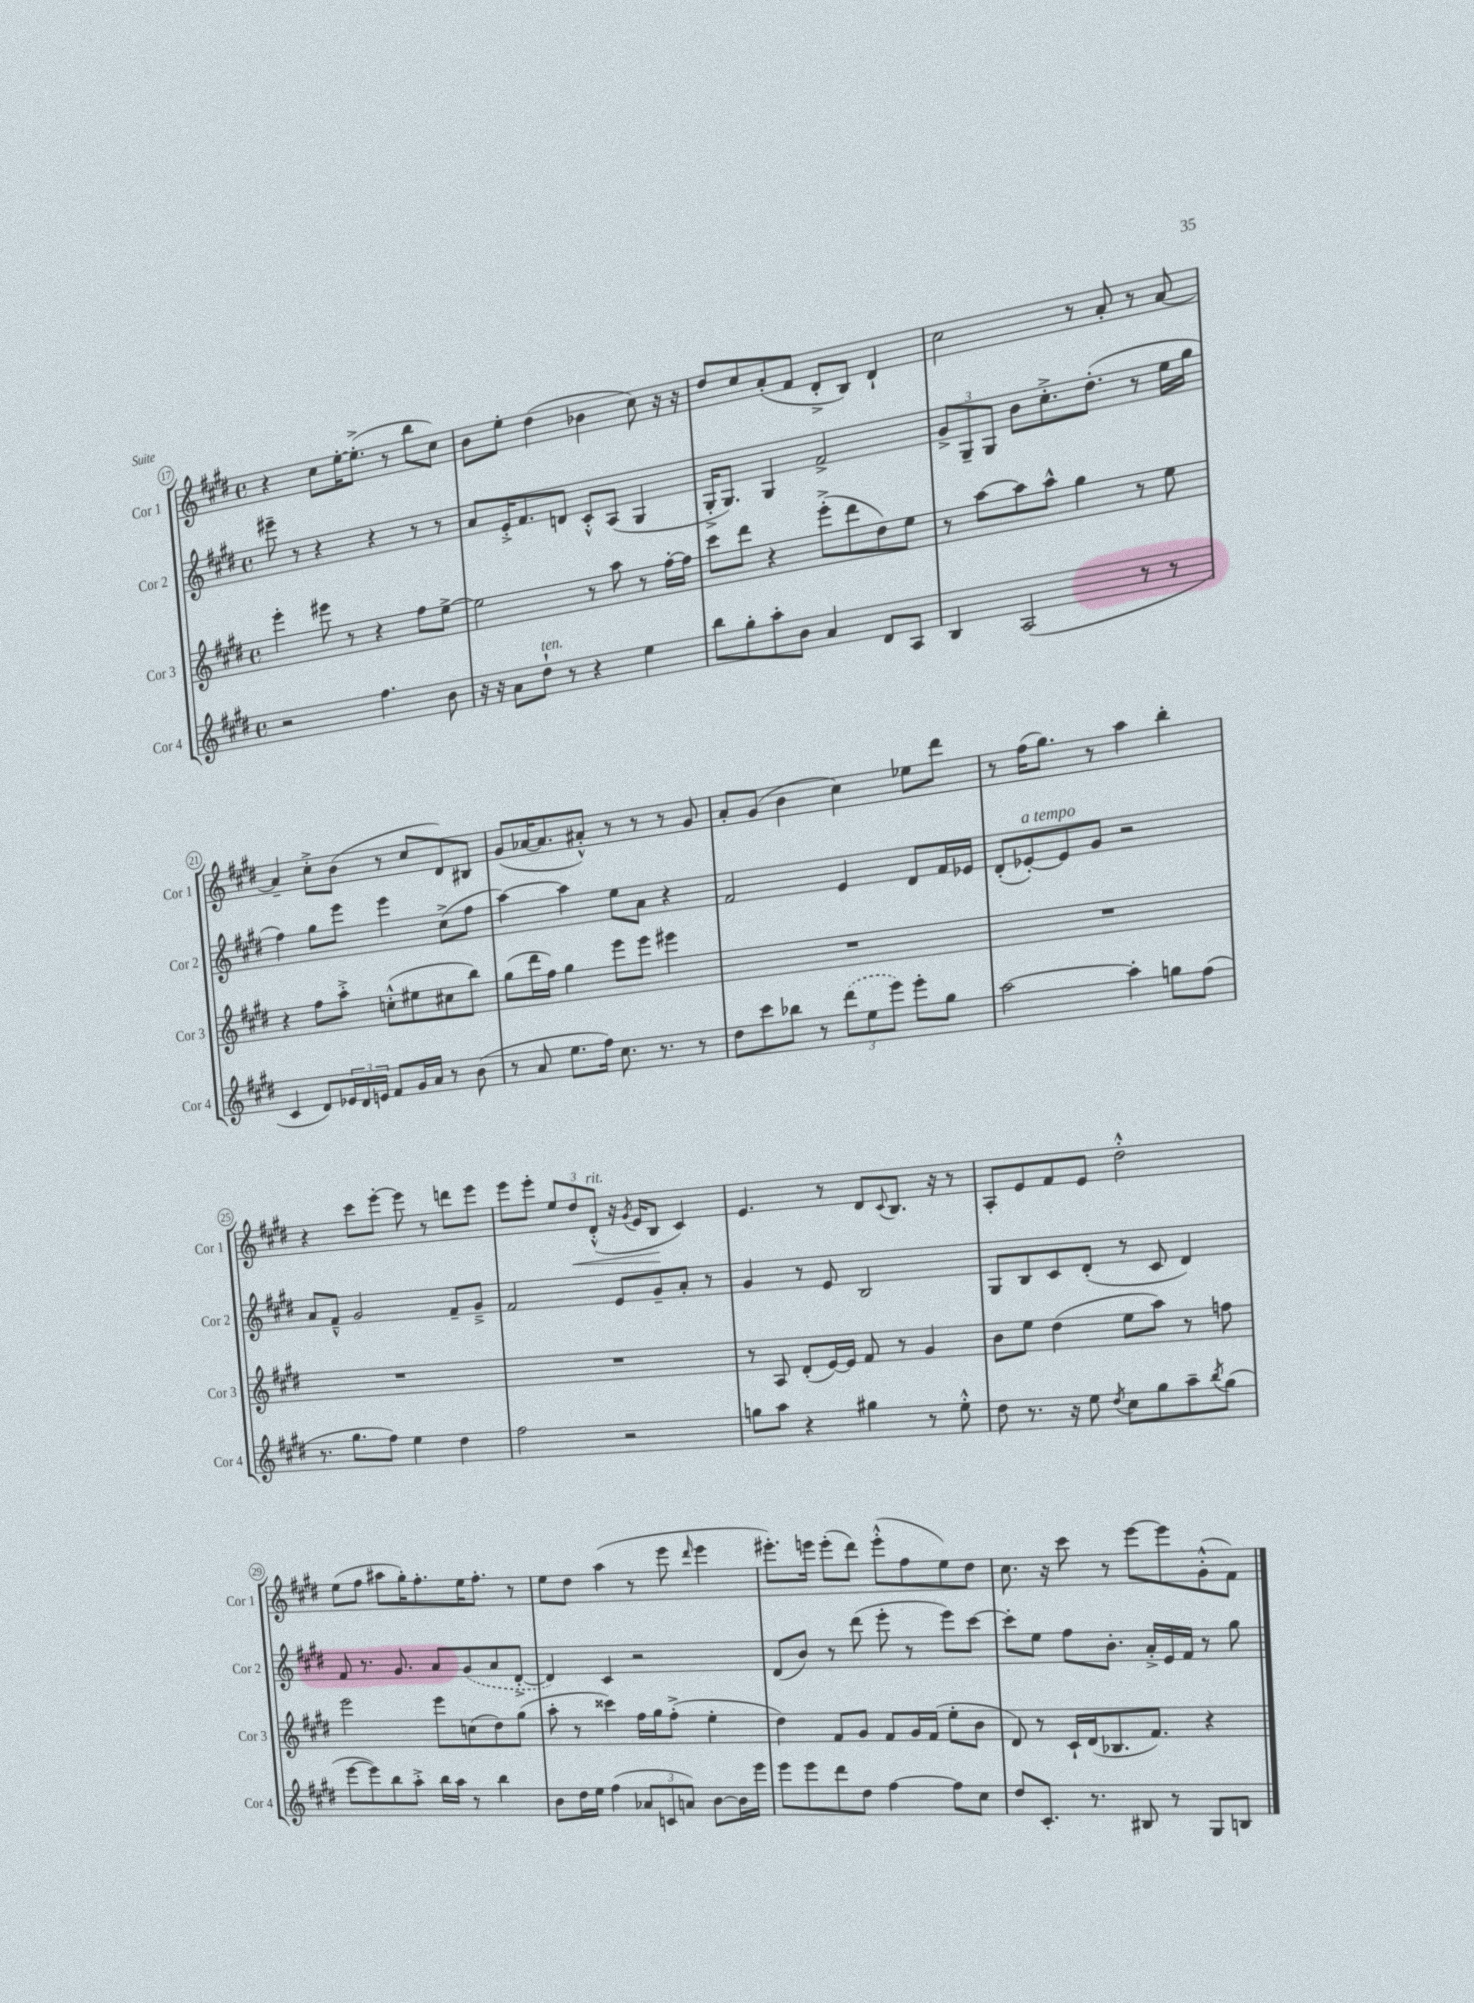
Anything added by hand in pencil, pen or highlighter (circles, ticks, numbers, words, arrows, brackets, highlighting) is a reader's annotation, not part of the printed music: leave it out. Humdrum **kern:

**kern	**kern	**kern	**kern	**dynam
*part4	*part3	*part2	*part1	*part1
*staff4	*staff3	*staff2	*staff1	*staff1
*I"Cor 4	*I"Cor 3	*I"Cor 2	*I"Cor 1	*
*I'Cor 4	*I'Cor 3	*I'Cor 2	*I'Cor 1	*
*clefG2	*clefG2	*clefG2	*clefG2	*
*k[f#c#g#d#]	*k[f#c#g#d#]	*k[f#c#g#d#]	*k[f#c#g#d#]	*
*M4/4	*M4/4	*M4/4	*M4/4	*
*met(c)	*met(c)	*met(c)	*met(c)	*
=17	=17	=17	=17	=17
2r	4eee'\	8eee#X~\	4r	.
.	.	8r	.	.
.	8eee#X\	4r	8cc#\L	.
.	8r	.	[16ee'\K	.
.	.	.	(8.ee'^\J]	.
4.ff#\	4r	4r	.	.
.	.	.	8r	.
.	8ff#\L	8r	8bb\L	.
8b\	[8ee^\J	8r	8cc#\J)	.
=18	=18	=18	=18	=18
16r	2ee\]	8a/L	8b\L	.
16r	.	.	.	.
8a\L	.	16e'^/K	8ee'\J	.
.	.	8.f#/	.	.
!LO:TX:a:i:t=ten.	!	!	!	!
8dd#`\J	.	.	(4dd#\	.
8r	.	8dn/J	.	.
4r	8r	8c#'^^/L	4b-X\	.
.	8aa\	(8A/J	.	.
4ee\	8r	4G#/	8cc#\)	.
.	[16ff#'\LL	.	16r	.
.	16ff#\JJ]	.	16r	.
=19	=19	=19	=19	=19
8bb\L	8ccc#\L	16G#'^/KL	8dd#/L	.
.	.	8.G#/J)	.	.
8gg#'\	8ddd#\J	.	8cc#/	.
8aa'\	4r	4G#/	(8a'/	.
8b\J	.	.	8f#/J	.
4a/	(8eee'^\L	2f#^/	8d#'^/L	.
.	8ddd#\	.	8B/J)	.
8d#/L	8dd#\)	.	4d#`/	.
8A/J	8ee\J	.	.	.
=20	=20	=20	=20	=20
4B/	8r	12g#^/L	2cc#\	.
.	.	12G#~/	.	.
.	[8aa\L	.	.	.
.	.	12G#/J	.	.
(2A/	8aa\]	8b\L	.	.
.	8aa^^\J	8.cc#'^\	.	.
.	4gg#\	.	8r	.
.	.	(8.dd#'\J	.	.
.	.	.	8a'/	.
8r	8r	8r	8r	.
8r	8ee\	16ee\LL	[8a/	.
.	.	16gg#\JJ	.	.
!!LO:LB:g=z
=21	=21	=21	=21	=21
4c#/	4r	4ff#\)	4a~/]	.
8d#/L)	8ff#\L	8gg#\L	8cc#'^\L	.
24e-X/L	8aa'^\J	8eee\J	(8b\J	.
24d#/	.	.	.	.
24en/JJ	.	.	.	.
8f#/L	(8ccn'^^\L	4eee\	8r	.
16g#/L	8ee#X\	.	8cc#/L	.
16a/JJ	.	.	.	.
8r	8cc#X\	(8cc#^\L	8d#/)	.
(8b\	8bb\J)	8ff#\J	8B#X/J	.
=22	=22	=22	=22	=22
8r	(8gg#\L	[4aa\)	(8g#/L	.
8a/	16ddd#\L	.	[16a-X/K	.
.	16ff#\JJ)	.	8.a-/]	.
8.ee\L	4gg#\	4aa\]	.	.
.	.	.	8a#X'^^/J)	.
16ff#\Jk)	.	.	.	.
8.cc#\	8eee\L	8ee\L	8r	.
.	8eee\J	8a\J	8r	.
8.r	.	.	.	.
.	4eee#X\	4r	8r	.
8r	.	.	8g#/	.
=23	=23	=23	=23	=23
8dd#\L	1r	2f#/	8a'/L	.
8ccc#\	.	.	(8g#/J	.
8bb-X\J	.	.	4b\	.
8r	.	.	.	.
(12ddd#\L	.	4e/	4cc#\)	.
12ee\	.	.	.	.
12eee\J)	.	.	.	.
8eee'\L	.	8d#/L	8ee-X\L	.
8gg#\J	.	16f#/L	8ddd#\J	.
.	.	16e-X/JJ	.	.
=24	=24	=24	=24	=24
[2aa\	1r	(8d#'/L	8r	.
!	!	!LO:TX:a:i:t=a tempo	!	!
.	.	[8e-X'/)	(16ff#\KL	.
.	.	.	8.gg#\J)	.
.	.	8e-/]	.	.
.	.	8g#/J	8r	.
4aa'\]	.	2r	4aa\	.
8ggn\L	.	.	4bb'\	.
(8ff#\J	.	.	.	.
!!LO:LB:g=z
=25	=25	=25	=25	=25
8.r	1r	8a/L	4r	.
.	.	8f#~^^/J	.	.
8.gg#\L	.	.	.	.
.	.	2g#/	8ccc#\L	.
8ff#\J)	.	.	[8eee'\J	.
4ee\	.	.	8eee\]	.
.	.	.	8r	.
4dd#\	.	8f#~/L	8dddn\L	.
.	.	8g#~^/J	8eee\J	.
=26	=26	=26	=26	=26
2ff#\	1r	2f#/	8eee\L	.
.	.	.	8eee'\J	.
.	.	.	12ee/L	.
!	!	!	!	!LO:HP:b
.	.	.	12dd#/	<
!	!	!	!LO:TX:a:i:t=rit.	!
.	.	.	(12d#'^^/J	.
2r	.	8e/L	16r	.
.	.	.	8qg#/	.
.	.	.	16e/KL	.
.	.	8g#~/	8B/J	.
.	.	8a'/J	4c#/)	[
.	.	8r	.	.
=27	=27	=27	=27	=27
8ggn\L	8r	4g#/	4.e/	.
8aa\J	8A/	.	.	.
4r	(8d#'/L	8r	.	.
.	[16e/L)	8e/	8r	.
.	16e/JJ]	.	.	.
4gg#X\	8f#/	2B/	8d#/L	.
.	.	.	8qqc#/	.
.	8r	.	8.B/J	.
8r	4g#/	.	.	.
.	.	.	16r	.
8ee'^^\	.	.	8r	.
=28	=28	=28	=28	=28
8dd#\	8b\L	8G#/L	8A'/L	.
8.r	8ee\J	8B/	8e/	.
.	(4dd#\	8c#/	8f#/	.
16r	.	.	.	.
8ee\	.	(8d#'/J	8e/J	.
8qdd#/	.	.	.	.
8cc#\L	8ee\L	8r	2dd#'^^\	.
8gg#\	8aa\J)	8c#/	.	.
8aa~\	8r	4d#/)	.	.
8qbb/	.	.	.	.
(8gg#\J	8ffn\	.	.	.
!!LO:LB:g=z
=29	=29	=29	=29	=29
[8eee\L	2eee\	8f#/	(8ee\L	.
8eee\])	.	8.r	8ff#\J	.
8bb\	.	.	8aa#X\L	.
.	.	8.g#/	.	.
8aa'^\J	.	.	16gg#'\K)	.
.	.	.	8.ff#'\	.
16bb\LL	8eee\L	8a/L	.	.
16aa\JJ	.	.	.	.
8r	(8ccn\	(8g#/	16ee\K	.
.	.	.	8.ff#'\J	.
4bb\	8dd#\)	8a/	.	.
.	(8gg#\J	[8d#'^/J	8r	.
=30	=30	=30	=30	=30
8b\L	8aa'\	4d#/])	8ee\L	.
16dd#\L	8r	.	8dd#\J	.
16ee\JJ	.	.	.	.
(4ff#\	4ccc##X\)	4c#/	(4aa\	.
12a-X/L	16ff#\LL	2r	8r	.
.	16gg#\J	.	.	.
12cn/	.	.	.	.
.	(8ff#'^\J	.	8eee\	.
12an/J)	.	.	.	.
.	.	.	16qqddd#/	.
[8b\L	4ee'\	.	4eee\	.
16b\L]	.	.	.	.
16eee\JJ	.	.	.	.
=31	=31	=31	=31	=31
8eee\L	4dd#\)	(8d#/L	8.eee#X'\L)	.
8eee\	.	8b/J)	.	.
.	.	.	16eeen\Jk	.
8ddd#\	8f#/L	8r	(8eee'\L	.
8dd#\J	8g#/J	(8ddd#\	8ddd#\J)	.
[4ff#\	8f#/L	8eee'\	(8eee'^^\L	.
.	16g#/L	8r	8ff#\	.
.	(16f#/JJ	.	.	.
8ff#\L]	8ee'\L	8eee\L)	8ee\)	.
8cc#\J	8b\J	[8ccc#\J	8dd#\J	.
=32	=32	=32	=32	=32
8dd#/L	8d#/)	8ccc#'\L]	8.cc#\	.
8.c#'/J	8r	8ee\J	.	.
.	.	.	16r	.
.	16c#`/LL	8ff#\L	8ccc#\	.
8.r	(16d#/J	.	.	.
.	8.B-X/	8.b'\J	8r	.
8B#X/	.	.	[8eee\L	.
.	8.f#/J)	16a'^/LL	.	.
8r	.	16e/	8eee\]	.
.	.	16f#/JJ	.	.
8G#/L	4r	8r	(8g#'^^\	.
8Bn/J	.	8gg#\	8f#\J)	.
==	==	==	==	==
*-	*-	*-	*-	*-
